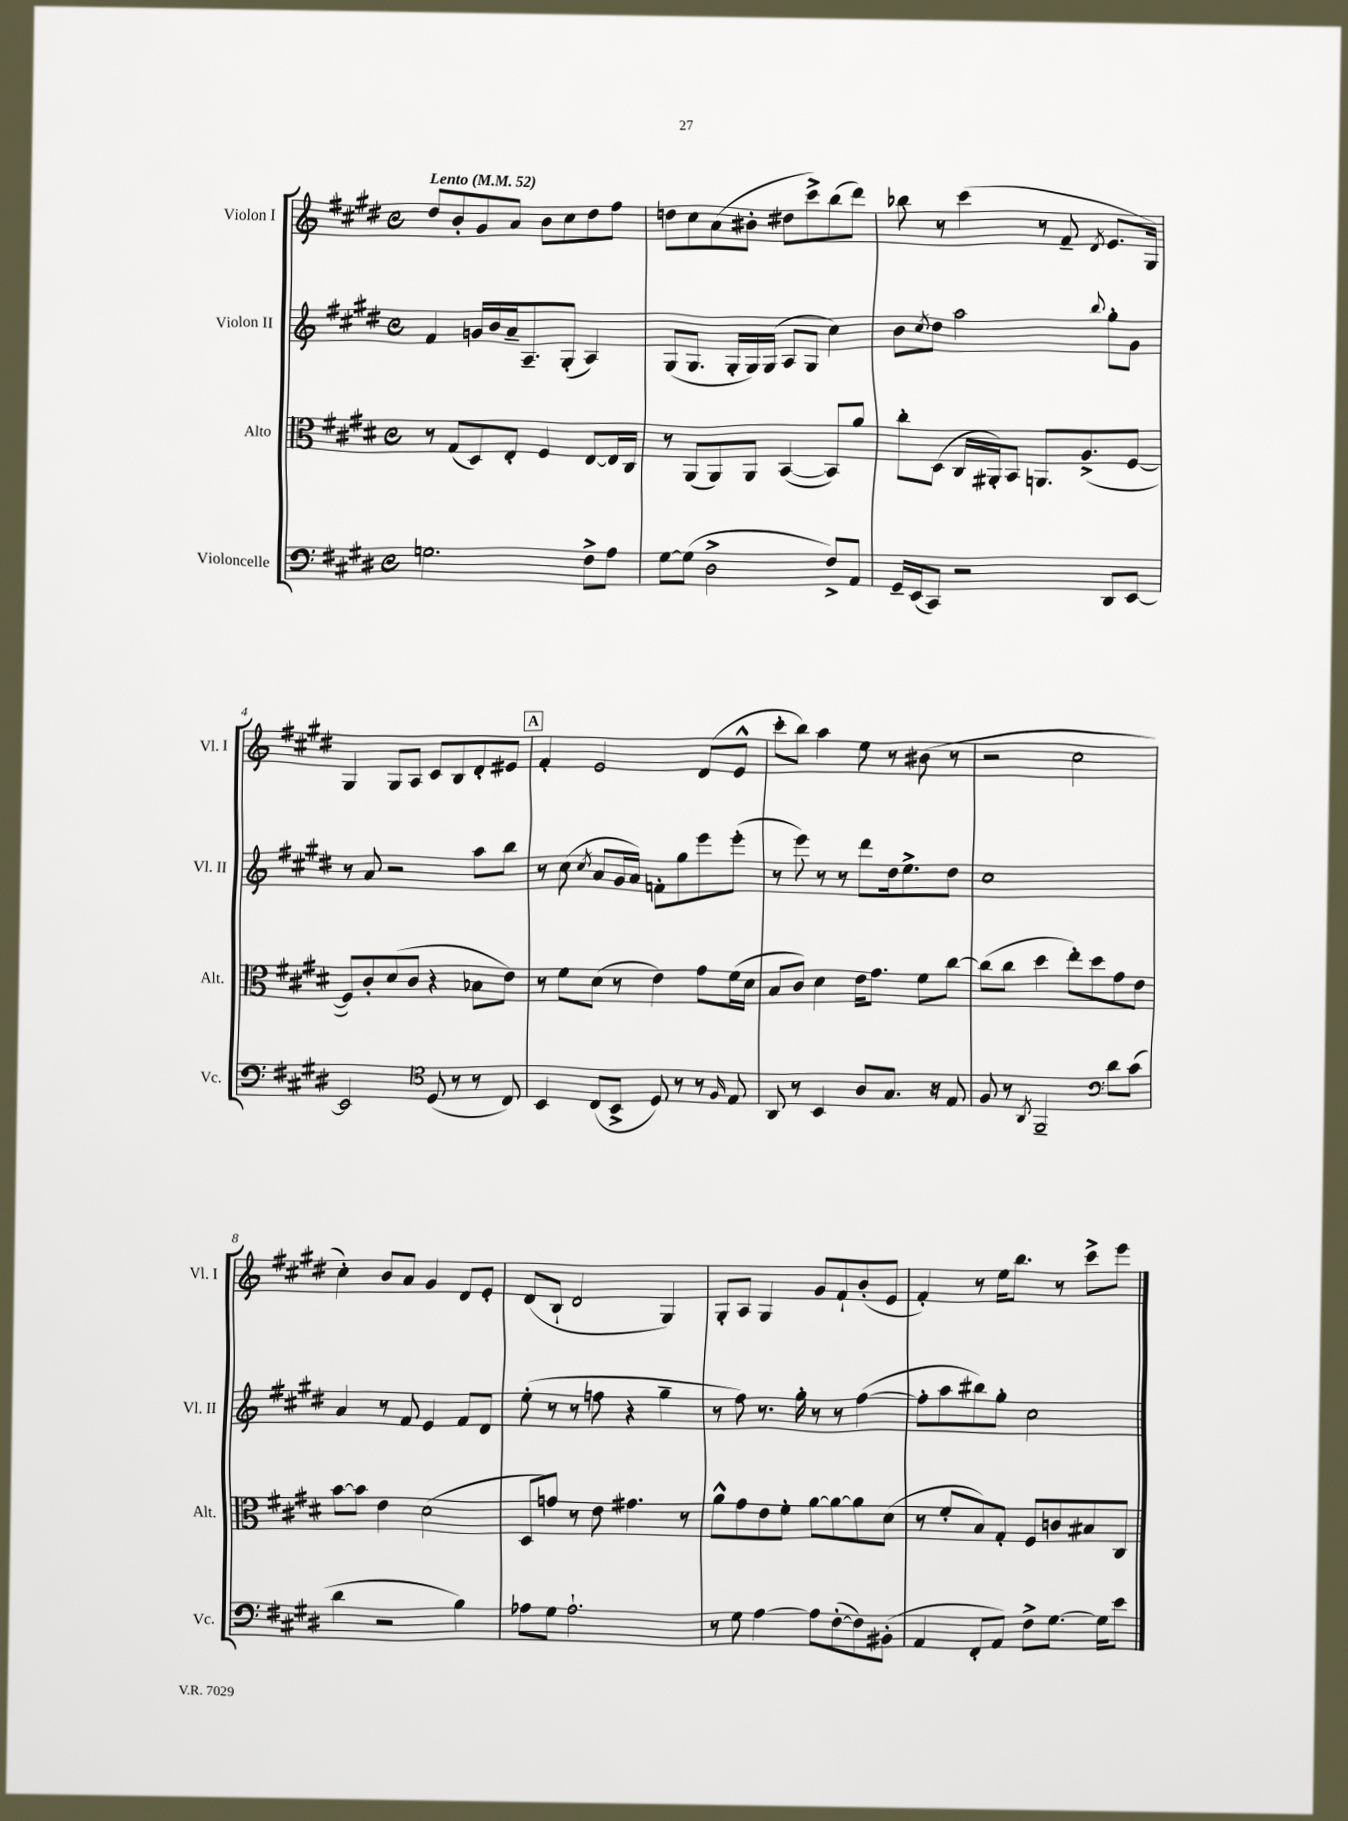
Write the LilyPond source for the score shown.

<<
\new StaffGroup <<
\new Staff = "s0" \with { instrumentName = "Violon I" shortInstrumentName = "Vl. I" } {
    \clef treble \key e \major \defaultTimeSignature \time 4/4 \tempo "Lento" 4 = 52
    dis''8 b'8-. gis'8 a'8 b'8 cis''8 dis''8 fis''8 |
    d''8 cis''8 a'8( bis'8-. dis''8 cis'''8->) b''8( dis'''8) |
    bes''8 r8 cis'''4( r8 fis'8-- \acciaccatura { dis'8 } e'8. gis16) |
    gis4 gis8 a8 cis'8 b8 dis'8-. eis'8 |
    \mark \markup { \box "A" } fis'4-. e'2 dis'8( e'8-^ |
    cis'''8-. b''8) a''4 e''8 r8 bis'8( r8 |
    r2 cis''2 |
    cis''4-.) b'8 a'8 gis'4 dis'8 e'8-. |
    dis'8( b8-! dis'2 gis4) |
    gis8-. a8 gis4 gis'8 fis'8-! b'8-.( e'8 |
    fis'4-.) r8 e''16 b''8. r8 cis'''8-> e'''8 \bar "|." |
}
\new Staff = "s1" \with { instrumentName = "Violon II" shortInstrumentName = "Vl. II" } {
    \clef treble \key e \major \defaultTimeSignature \time 4/4
    fis'4 g'16 b'16 a'16-- a8.-- gis8-.( a4) |
    gis8( gis8. gis16-. gis16) gis16( a8 gis8 cis''4) |
    b'8 \acciaccatura { cis''8 } dis''8 a''2 \appoggiatura { b''8 } gis''8-. gis'8 |
    r8 a'8 r2 a''8 b''8 |
    \mark \markup { \box "A" } r8 cis''8( \acciaccatura { cis''8 } a'8 gis'16 a'16) f'8-. gis''8 e'''8 e'''8-.( |
    r8 e'''8) r8 r8 dis'''8 dis''16 e''8.-> dis''8 |
    cis''1 |
    a'4 r8 fis'8 e'4 fis'8 dis'8 |
    e''8-.( r8 r8 f''8 r4 gis''4-- |
    r8 fis''8) r8. gis''16-. r8 r8 fis''4~( |
    fis''8-. a''8 bis''8) gis''8-. cis''2 \bar "|." |
}
\new Staff = "s2" \with { instrumentName = "Alto" shortInstrumentName = "Alt." } {
    \clef alto \key e \major \defaultTimeSignature \time 4/4
    r8 gis8( dis8) e8-. fis4 e8~ e16 cis16 |
    r8 a,8( a,8) a,8 b,4~( b,8) a'8 |
    cis''8-. dis8( cis16 ais,16-.) b,8 a,8. a8.->( fis8~ |
    fis8) cis'8-. dis'8( cis'8 r4 bes8 e'8) |
    \mark \markup { \box "A" } r8 fis'8 dis'8( r8 e'4) gis'8 fis'16( dis'16 |
    b8 cis'8) dis'4 e'16 gis'8. fis'8 cis''8~ |
    cis''8( cis''8 dis''4 e''8-.) dis''8 gis'8 e'8 |
    b'8~ b'8 e'4 dis'2( |
    dis8 g'8) r8 e'8 gis'4. r8 |
    a'8-^ gis'8 e'8 fis'8-. a'8~ a'8~ a'8 dis'8( |
    r8 fis'8-. b8) gis8-. fis8 c'8 bis8 cis8 \bar "|." |
}
\new Staff = "s3" \with { instrumentName = "Violoncelle" shortInstrumentName = "Vc." } {
    \clef bass \key e \major \defaultTimeSignature \time 4/4
    g2. fis8-> a8 |
    gis8~ gis8( dis2-> fis8->) a,8 |
    gis,16-- e,16( cis,8) r2 dis,8 e,8~ |
    e,2 \clef tenor dis8( r8 r8 cis8) |
    \mark \markup { \box "A" } b,4 cis8( b,8-> dis8) r8 r8 \grace { fis16 } e8 |
    a,8 r8 b,4 a8 gis8. r16 e8 |
    fis8 r8 \acciaccatura { a,8 } fis,2-- \clef bass dis'8 cis'8( |
    dis'4 r2 b4) |
    aes8 gis8 aes2.-! |
    r8 gis8 a4~ a8 fis8~-.( fis8) bis,8-.( |
    a,4 fis,8-. a,8) fis8-> gis8.~ gis16 e'8 \bar "|." |
}
>>
>>
